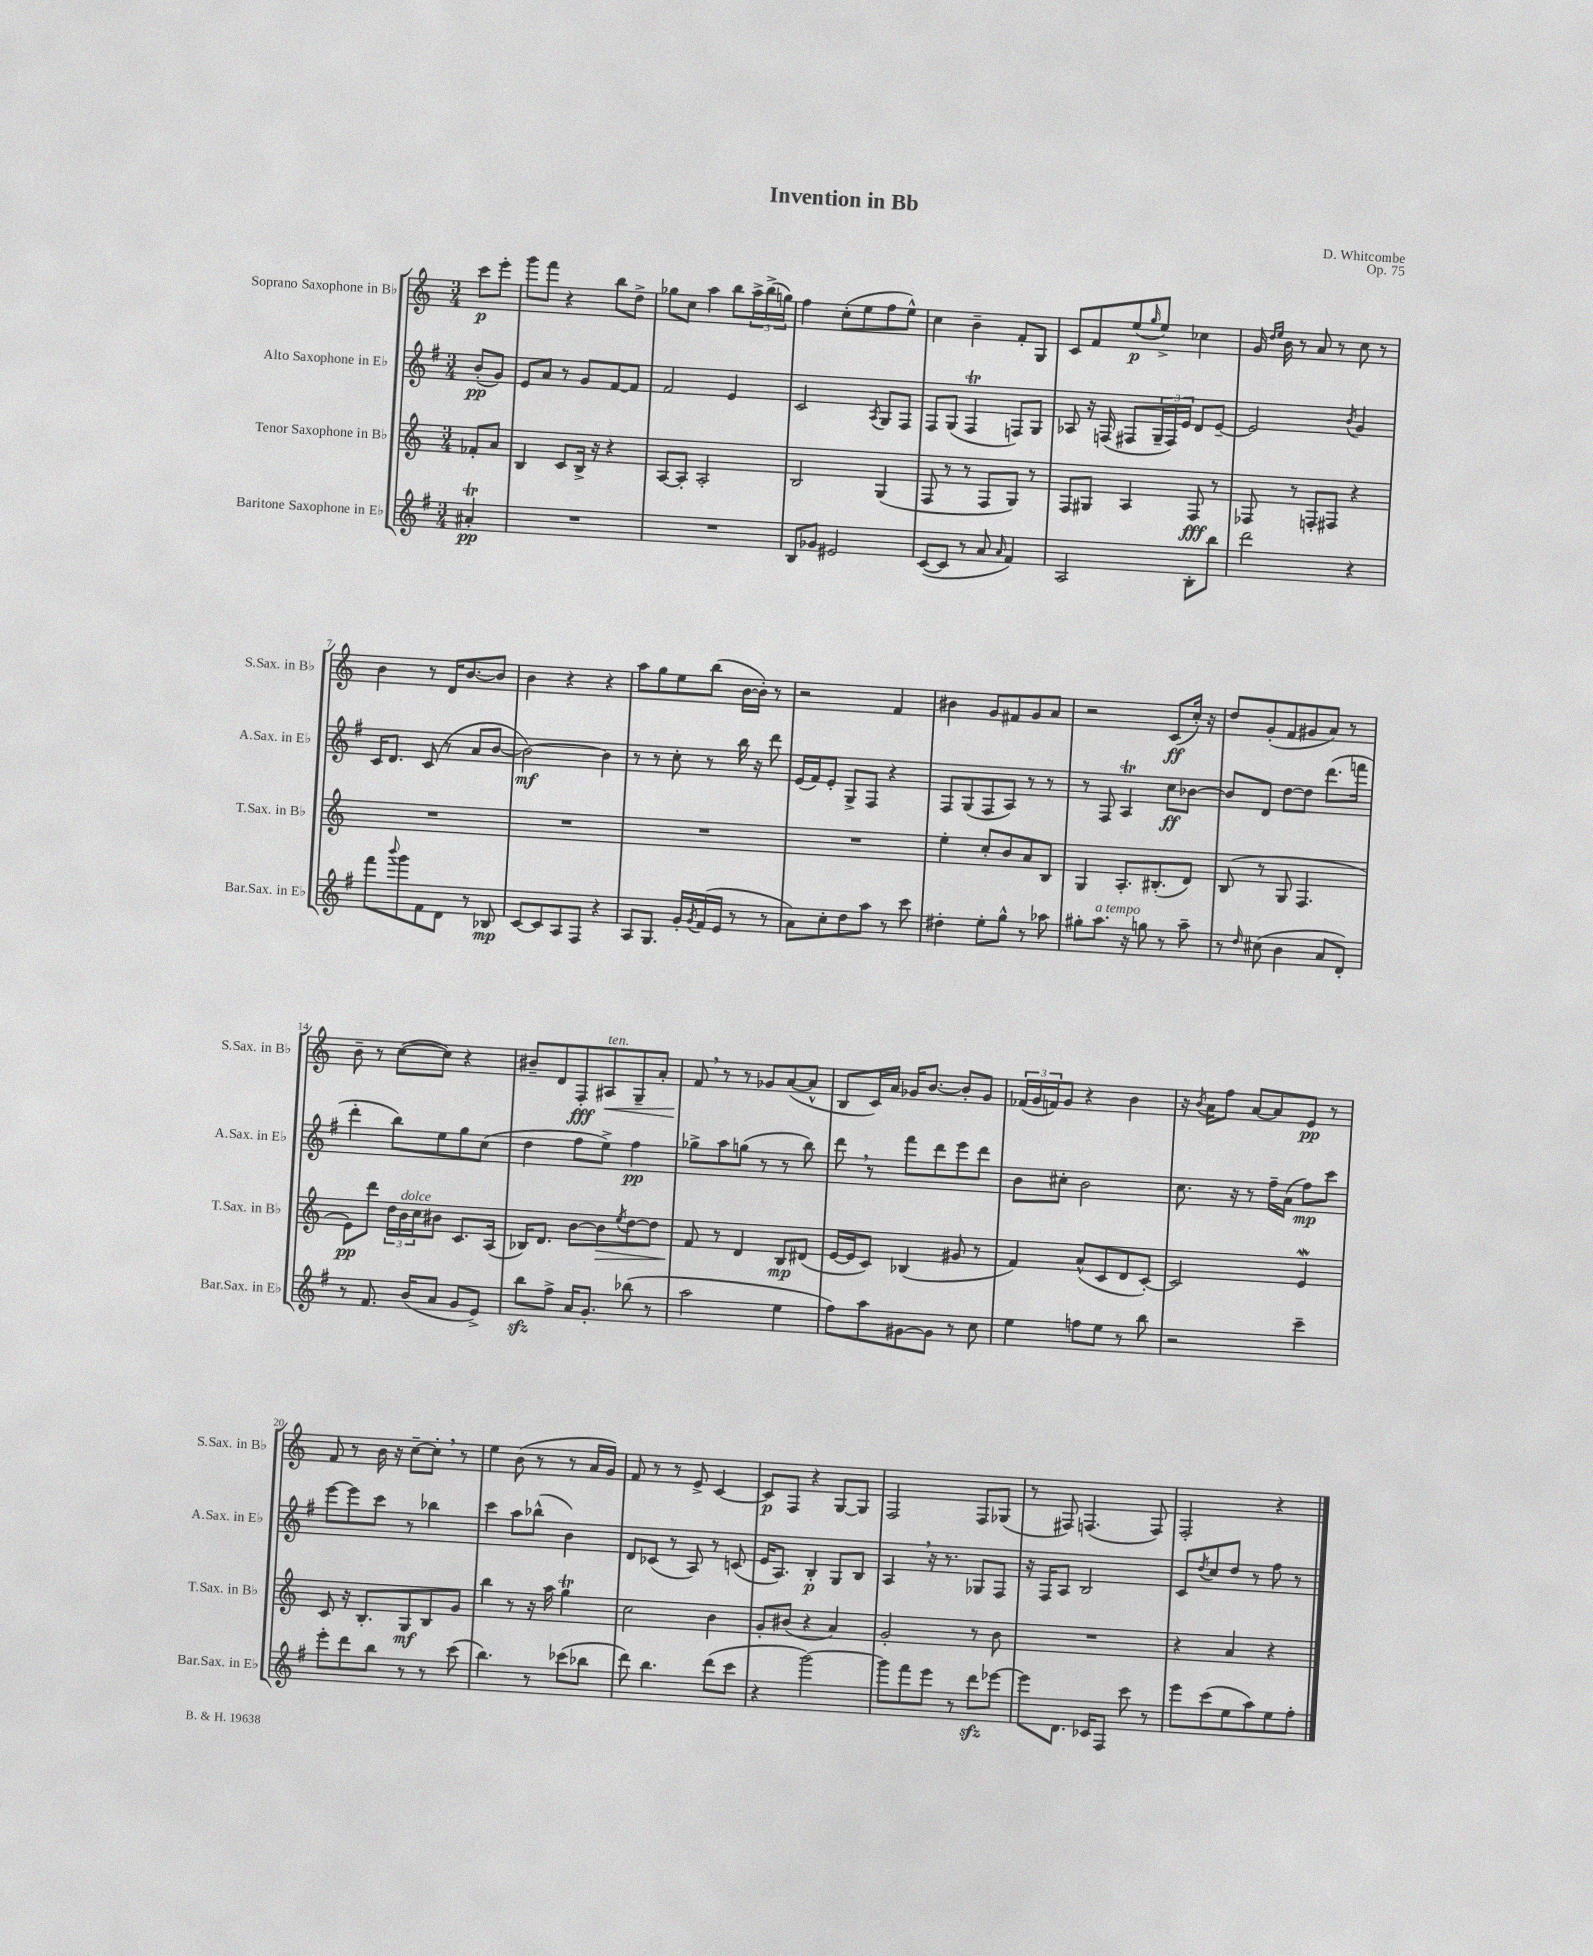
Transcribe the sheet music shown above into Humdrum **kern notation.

**kern	**kern	**kern	**kern
*staff4	*staff3	*staff2	*staff1
*clefG2	*clefG2	*clefG2	*clefG2
*k[f#]	*k[]	*k[f#]	*k[]
*M3/4	*M3/4	*M3/4	*M3/4
4a#'/	8f-'/L	(8b'/L	8ccc\L
.	8a/J	8g/J)	8eee'\J
=	=	=	=
2.r	4B/	8e/L	8ggg\L
.	.	8a/J	8fff\J
.	8c/L	8r	4r
.	16B^/Jk	8g/L	.
.	16r	.	.
.	4r	[8f#/	8bb\L
.	.	8f#/]J	8dd^\J
=	=	=	=
2.r	[8A/L	2f#/	8gg-\L
.	8A'/]J	.	8cc\J
.	2A'/	.	4aa\
.	.	4e/	8bb\L
.	.	.	24aa^\L
.	.	.	(24bb^\
.	.	.	24gg\JJ)
=	=	=	=
8B/L	2B/	2c/	4ff\
8g-/J	.	.	.
2e#/	.	.	(8cc'\L
.	.	.	8ee\
.	.	8qA/	.
.	(4G/	8G/L	8ff\
.	.	8F#/J	8ee^^\J)
=	=	=	=
([8c/L	8F/	8F#/L	4cc\
8c/]J	8r	(8G/J	.
8r	8r	4F#/	4b~\
8a/	8F/L	.	.
16qqa/	.	.	.
4f#/)	8G/J)	8F/L)	8f'/L
.	8r	8G/J	8G/J
=	=	=	=
2A/	8F/L	8A-/	8c/L
.	8G#/J	16r	8f/
.	.	(16F/	.
.	4A/	8F#/L	(8ee/
.	.	.	16qqgg/
.	.	24G~/L	8ee^/J)
.	.	24F#/)	.
.	.	24e/JJ	.
8B'\L	8F/	8d/L	4cc-\
8bb\J	8r	[8e~/J	.
=	=	=	=
2ddd\	8F-/	2e/]	16g/
.	.	.	16qqdd/LL
.	.	.	16qqee/JJ
.	.	.	16b\
.	8r	.	8r
.	8F'/L	.	8a/
.	8F#/J	.	8r
.	.	8qb/	.
4r	4r	4g/	8cc\
.	.	.	8r
=	=	=	=
8fff#\L	2.r	16c/LK	4b\
.	.	8.d/J	.
8qqbbb/	.	.	.
8ggg\	.	.	.
8f#\	.	(8c/	8r
8d\J	.	8r	16d/LK
.	.	.	[8.b/
8r	.	8a/L	.
8B-/	.	[8b/J	8b/]J
=	=	=	=
[8c/L	2.r	2b\_)	4b\
8c/]	.	.	.
8A/	.	.	4r
8F#/J	.	.	.
4r	.	4b\]	4r
=	=	=	=
8A/L	2.r	8r	8aa\L
8.G/J	.	8r	8gg\
.	.	8cc'\	8ee\
16g'/LL	.	.	.
8qg/	.	.	.
(16f#/	.	8r	(8bb\J
16e/JJ	.	.	.
8r	.	16bb\	[16b\LL
.	.	16r	16b'\]JJ)
8r	.	8ddd\	8r
=	=	=	=
8a\L)	2.r	(16e/LL	2r
.	.	16f#/J)	.
8cc'\	.	8e'/J	.
8dd\	.	8G^/L	.
8aa\J	.	8F#/J	.
8r	.	4r	4f/
8ccc\	.	.	.
=	=	=	=
4dd#'\	4ee'\	8F#/L	4b#\
.	.	(8G/	.
8ee'\L	8cc'/L	8F#/	8g/L
8gg^^\J	8b/	8A/J)	8f#/
8r	8a/	8r	8g/
8aa-\	8B/J	8r	8a/J
=	=	=	=
8gg#'\L	4G/	8r	2r
8.aa\J	.	8F#/	.
.	8.A'/L	4A/	.
16r	.	.	.
8gg\	.	.	.
.	(8.B#'/	.	.
8r	.	8cc\L	(8c/L
8aa~\	8d/J)	[8b-\J	16cc'/Jk)
.	.	.	16r
=	=	=	=
8r	(8B/	8b-/]L	8dd/L
16qqdd/	.	.	.
(8cc#\	8r	8d/J	(8g'/
4b\	8G/	[8dd\L	8f/
.	4.F/	8dd\]J	8g#/
8a/L	.	(8.ddd\L	8a/J)
8d'/J)	.	.	8r
.	.	16fff\Jk	.
=	=	=	=
8r	8e\L)	4ddd'\	8b~\
8.f#/	8ddd\J	.	8r
.	24dd\LL	8bb\L)	([8cc\L
.	24b\	.	.
(16b/LK	.	.	.
.	24cc\J	.	.
8a/J	8b#\J	8ee\	8cc\]J)
8g/L	8.c/L	8gg\	4r
8e^/J)	.	(8cc\J	.
.	(16A/Jk	.	.
=	=	=	=
8bb\L	16B-/LK)	4dd\	8b#~/L
.	8.d/J	.	.
8ff#^\J	.	.	8d/
16a/LK	[8b\L	8ff#\L	8F'/
8.g'/J	.	.	.
.	8b\]	8ee^\J)	8A#/
.	8qee/	.	.
(8bb-\	[8dd\	4ff#\	8G~/
8r	8dd\]J	.	8a'/J
=	=	=	=
2aa\	8f/	8gg-^\L	8f/
.	8r	8aa\	8r
.	4d/	(8gg\J	8r
.	.	8r	8g-/L
4ee\	8B/L	8r	([8a/
.	(8d#/J	8bb\)	8a^^/]J
=	=	=	=
8ff#\L)	[16e/LL	8ddd\	8B/L
.	16e/]J	.	.
8aa\	8c/J)	8r	16c/L)
.	.	.	16a/JJ
[8g#\	(4B-/	8fff#\L	16g-/LK
.	.	.	[8.b/J
8g#\]J	.	8ddd\	.
8r	8g#/	8eee\	8b'/]L
8cc\	8r	8ddd\J	8g-/J
=	=	=	=
4ee\	4f/)	8b\L	(24f-/LL
.	.	.	24g/
.	.	.	24f/J)
.	.	8cc#'\J	8g/J
8ff\L	(8a^^/L	2b\	4r
8ee\J	8c/	.	.
8r	8d/	.	4b\
8bb\	[8c'/J)	.	.
=	=	=	=
2r	2c/]	8.cc\	16r
.	.	.	8qb/
.	.	.	16a\LK
.	.	.	8ff\J
.	.	16r	.
.	.	8r	[8a/L
.	.	16ff#~\LL	8a/]
.	.	(16a\JJ	.
4ccc~\	4e/	8ff#\L)	8e/J
.	.	8ccc\J	8r
=	=	=	=
8eee'\L	8c/	[8eee\L	8f/
8ddd\	16r	8eee\]	8r
.	8.B'/L	.	.
8bb\J	.	8ccc\J	16b\
.	.	.	16r
8r	8G/	8r	[8cc~\L
8r	8B/	4bb-\	8cc'\]J
(8ccc\	8g/J	.	8r
=	=	=	=
4.bb\)	4bb\	4ccc\	4ee\
.	8r	8aa\L	(8b\
8r	16r	(8bb-^^\J	8r
.	16aa\	.	.
(8ccc-\L	4gg\	4b\)	8r
8bb-\J	.	.	16a/LL
.	.	.	16g/JJ)
=	=	=	=
8ddd\)	2cc\	8d/L	8f/
4.bb\	.	(8c-/J	8r
.	.	8r	8r
.	.	8A/)	8e^/
(8ddd\L	4b\	8r	[4c/
8ccc\J	.	(8c/	.
=	=	=	=
4r	8g'/L	16e/LK	8c/]L
.	.	8.A/J)	.
.	(8b#/J	.	8F/J
[2ggg\)	4r	4B'/	4r
.	4a/)	8G/L	[8G/L
.	.	8B/J	8G/]J
=	=	=	=
8ggg\]L	2g'/	4A/	2F/
8fff#\	.	.	.
8eee\J	.	16r	.
.	.	8.r	.
8r	.	.	.
8ddd\L	8r	8G-/L	8F/L
[8eee-\J	8b\	8F#/J	(8G-/J
=	=	=	=
8eee-\]L	2.r	16r	8r
.	.	16F#/LK	.
8.d\J	.	8A/J	8F#/)
.	.	2B/	(4.F/
16c-/LK	.	.	.
8F#/J	.	.	.
8ccc\	.	.	.
8r	.	.	8F/)
=	=	=	=
8eee\L	4r	8c/L	2F'/
.	.	8qdd/	.
(8ccc\	.	8cc/	.
8ee\	4a/	8dd/J	.
8aa\)	.	8r	.
8ee\	4r	8ff#\	4r
8ff#'\J	.	8r	.
==	==	==	==
*-	*-	*-	*-
